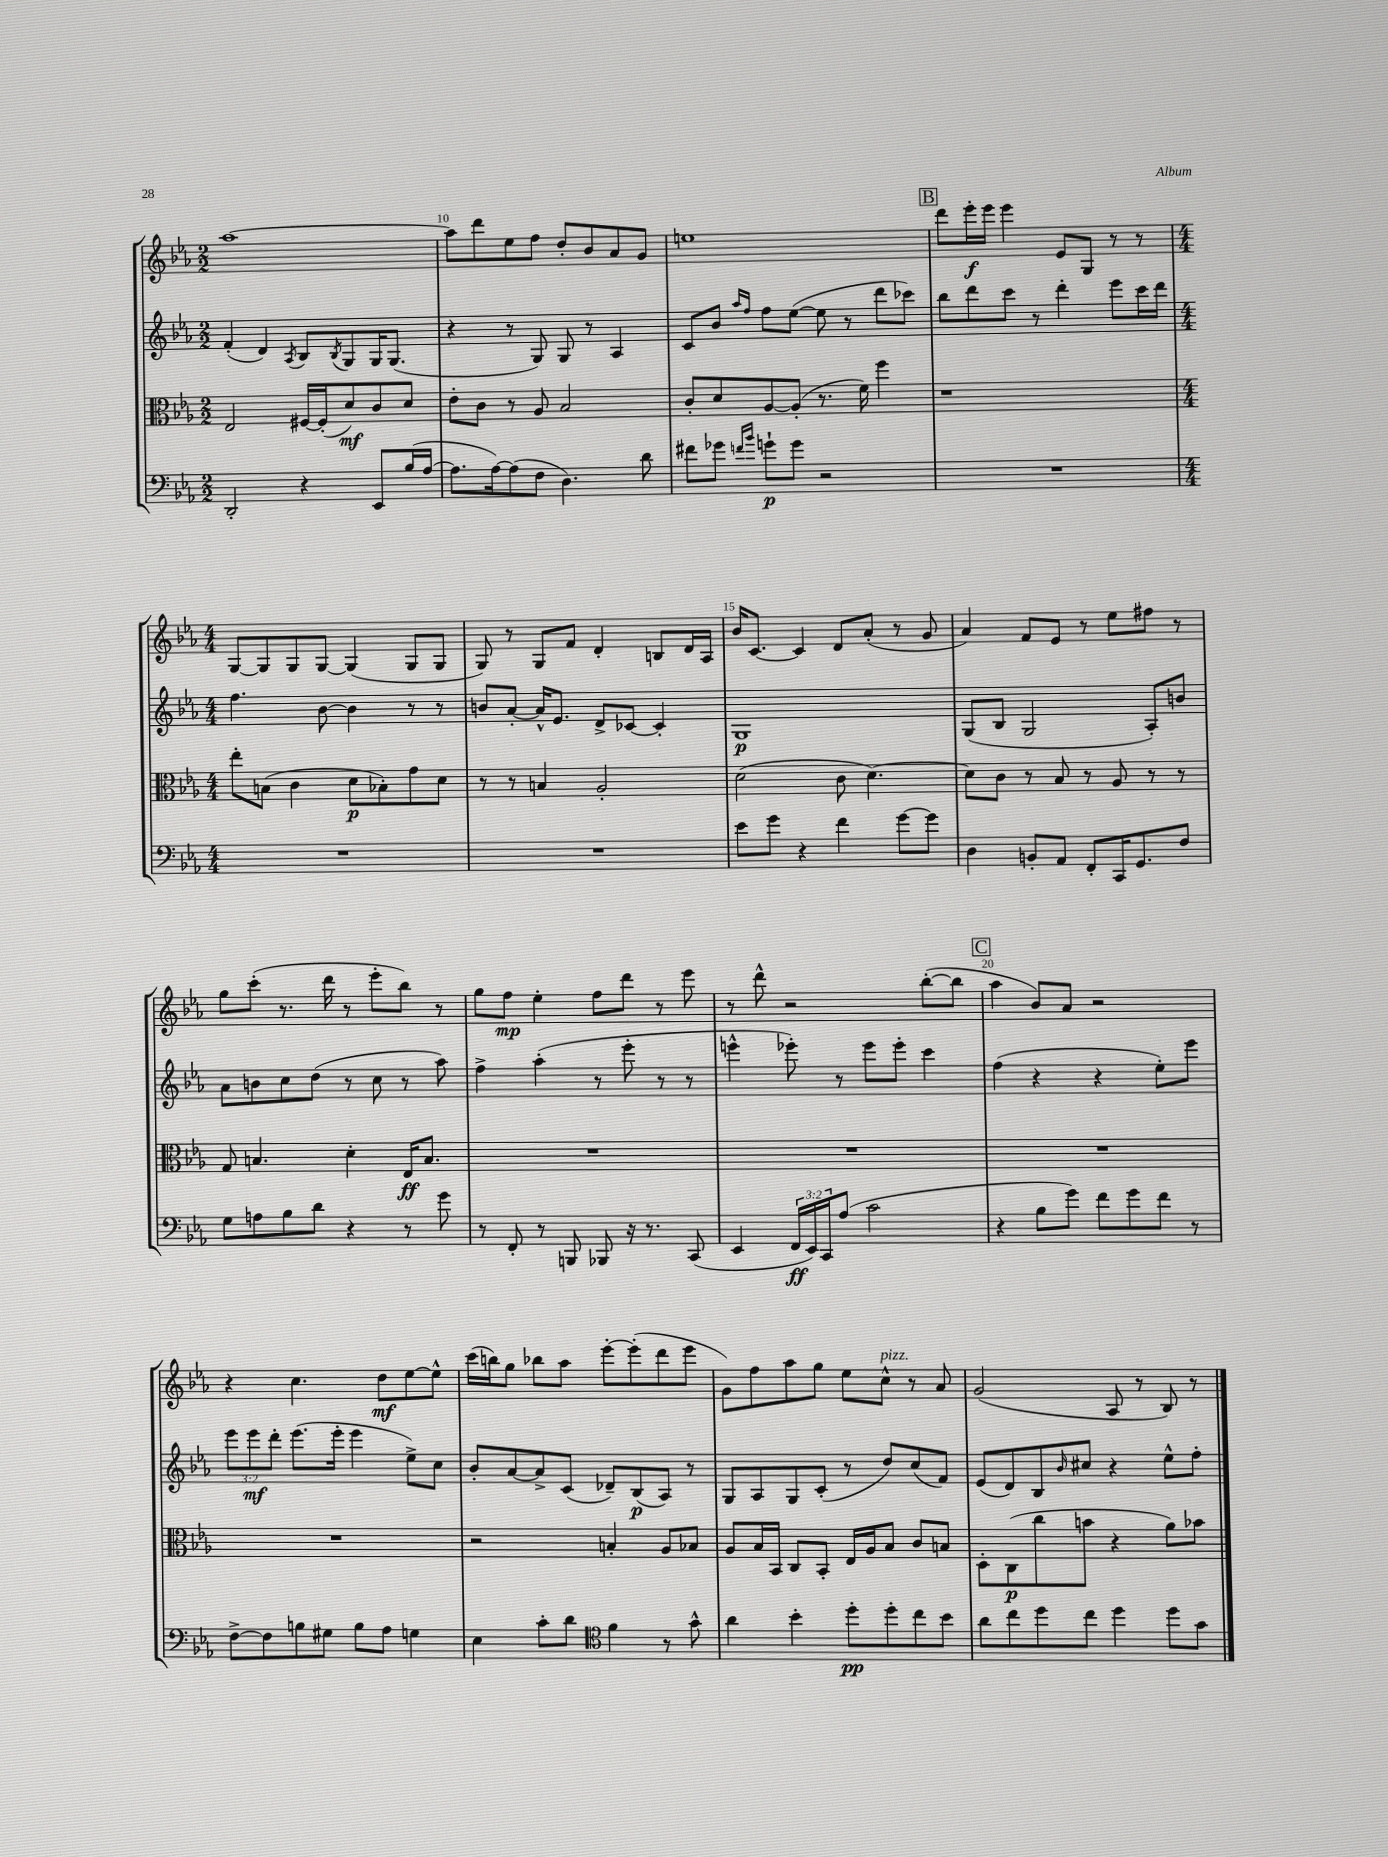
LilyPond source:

<<
\new StaffGroup <<
\new Staff = "s0" {
    \clef treble \key ees \major \numericTimeSignature \time 2/2
    aes''1~ |
    aes''8 d'''8 ees''8 f''8 d''8-. bes'8 aes'8 g'8 |
    e''1 |
    \mark \markup { \box "B" } d'''8 ees'''16-.\f ees'''16 ees'''4 ees'8 g8 r8 r8 |
    \numericTimeSignature \time 4/4 g8~ g8 g8 g8~ g4( g8 g8 |
    g8) r8 g8 f'8 d'4-. b8 d'16 aes16 |
    bes'16 c'8.~ c'4 d'8 aes'8-.( r8 g'8 |
    aes'4) f'8 ees'8 r8 ees''8 fis''8 r8 |
    g''8 c'''8-.( r8. d'''16 r8 ees'''8-. bes''8) r8 |
    g''8 f''8\mp ees''4-. f''8 d'''8 r8 ees'''8 |
    r8 d'''8-^ r2 bes''8~-.( bes''8 |
    \mark \markup { \box "C" } aes''4 bes'8) aes'8 r2 |
    r4 c''4. d''8\mf ees''8~ ees''8-^ |
    c'''16( b''16) g''8 bes''8 aes''8 ees'''8~-. ees'''8-.( d'''8 ees'''8 |
    g'8) f''8 aes''8 g''8 ees''8 c''8-^^\markup { \italic "pizz." } r8 aes'8 |
    g'2( aes8 r8 bes8) r8 \bar "|." |
}
\new Staff = "s1" {
    \clef treble \key ees \major \numericTimeSignature \time 2/2 \override Staff.TupletNumber.text = #tuplet-number::calc-fraction-text
    f'4-.( d'4) \acciaccatura { aes8 } bes8 \acciaccatura { bes8 } g8 g16 g8.( |
    r4 r8 g8) g8 r8 aes4 |
    c'8 bes'8 \grace { aes''16 f''16 } f''8 ees''8~( ees''8 r8 d'''8 ces'''8) |
    \mark \markup { \box "B" } bes''8 d'''8 c'''8 r8 d'''4-. ees'''8 c'''16 d'''16 |
    \numericTimeSignature \time 4/4 f''4. bes'8~ bes'4 r8 r8 |
    b'8 aes'8~-. aes'16-^ ees'8. d'8-> ces'8~ ces'4-. |
    g1\p |
    g8( bes8 g2 aes8-.) b'8 |
    aes'8 b'8 c''8 d''8( r8 c''8 r8 aes''8) |
    f''4-> aes''4-.( r8 ees'''8-. r8 r8 |
    e'''4-^ ees'''8-.) r8 ees'''8 ees'''8-. c'''4 |
    \mark \markup { \box "C" } f''4( r4 r4 ees''8-.) ees'''8 |
    \tuplet 3/2 { ees'''8 ees'''8\mf d'''8-. } ees'''8.( ees'''16-. ees'''4 ees''8->) c''8 |
    bes'8-. aes'8~ aes'8-> c'8( des'8--) bes8\p( aes8) r8 |
    g8 aes8 g8 c'8-.( r8 d''8) c''8( f'8) |
    ees'8( d'8) bes8 \grace { bes'16 } cis''8 r4 ees''8-^ f''8-. \bar "|." |
}
\new Staff = "s2" {
    \clef alto \key ees \major \numericTimeSignature \time 2/2
    ees2 fis16~ fis16-.( d'8\mf) c'8 d'8 |
    ees'8-. c'8 r8 aes8 bes2 |
    c'8-. d'8 aes8~ aes8-.( r8. f'16) f''4 |
    \mark \markup { \box "B" } r1 |
    \numericTimeSignature \time 4/4 ees''8-. b8( c'4 d'8\p bes8-.) g'8 d'8 |
    r8 r8 b4 aes2-. |
    d'2( c'8 d'4.~) |
    d'8 c'8 r8 bes8 r8 aes8 r8 r8 |
    g8 b4. d'4-. ees16\ff b8. |
    R1 |
    R1 |
    \mark \markup { \box "C" } R1 |
    R1 |
    r2 b4-. aes8 bes8 |
    aes8 bes16 bes,16 c8 bes,8-. ees16 aes16 bes8 c'8 b8 |
    d8-. c8\p( c''8 b'8 r4 aes'8) bes'8 \bar "|." |
}
\new Staff = "s3" {
    \clef bass \key ees \major \numericTimeSignature \time 2/2 \override Staff.TupletNumber.text = #tuplet-number::calc-fraction-text
    d,2-. r4 ees,8 bes16( aes16~ |
    aes8. aes16~) aes8( f8 d4.) d'8 |
    fis'8 ges'8 \grace { f'16 bes'16 } g'8-!\p g'8 r2 |
    \mark \markup { \box "B" } R1 |
    \numericTimeSignature \time 4/4 R1 |
    R1 |
    ees'8 g'8 r4 f'4 g'8~ g'8 |
    d4 b,8-. aes,8 f,8-. c,16 g,8. f8 |
    g8 a8 bes8 d'8 r4 r8 g'8 |
    r8 f,8-. r8 b,,8 bes,,8 r16 r8. c,8( |
    ees,4 \tuplet 3/2 { f,16\ff ees,16) c,16 } aes8( c'2 |
    \mark \markup { \box "C" } r4 bes8 g'8) f'8 g'8 f'8 r8 |
    f8~-> f8 b8 gis8 b8 aes8 g4 |
    ees4 c'8-. d'8 \clef tenor f'4 r8 g'8-^ |
    aes'4 bes'4-. d''8-.\pp d''8-. c''8 bes'8 |
    aes'8 c''8 d''8 c''8 d''4 d''8 g'8 \bar "|." |
}
>>
>>
\layout { \context { \Score currentBarNumber = #9 \override BarNumber.break-visibility = ##(#f #t #t) barNumberVisibility = #(every-nth-bar-number-visible 5) } }
